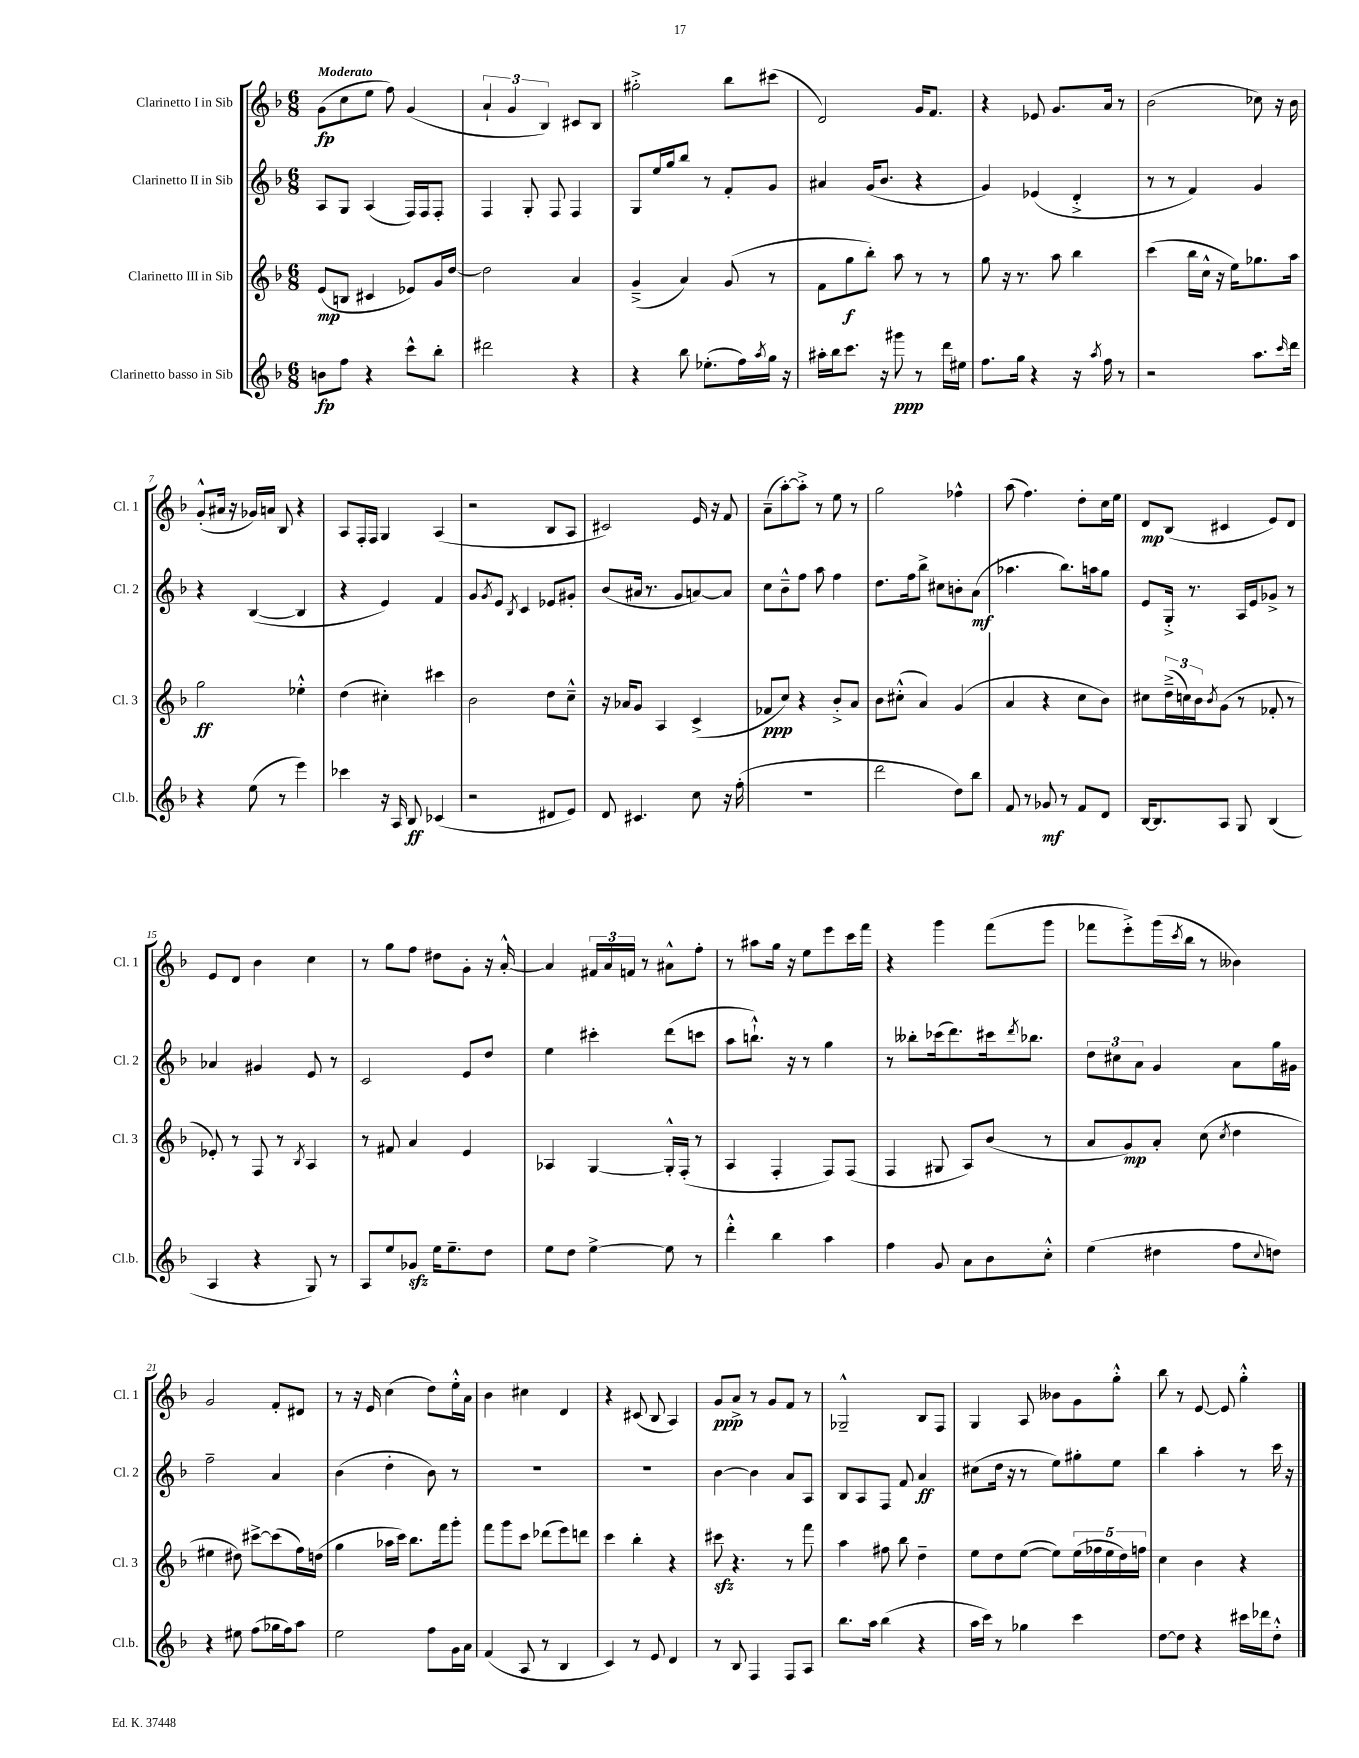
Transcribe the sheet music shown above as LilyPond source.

<<
\new StaffGroup <<
\new Staff = "s0" \with { instrumentName = "Clarinetto I in Sib" shortInstrumentName = "Cl. 1" } {
    \clef treble \key f \major \numericTimeSignature \time 6/8 \tempo "Moderato"
    g'8\fp( c''8 e''8 f''8) g'4( |
    \tuplet 3/2 { a'4-! g'4 bes4) } cis'8 bes8 |
    gis''2-.-> bes''8 cis'''8( |
    d'2) g'16 f'8. |
    r4 ees'8 g'8. a'16 r8 |
    bes'2( ces''8) r16 bes'16 |
    g'8-.-^( ais'16 r16 ges'16) a'16 bes8 r4 |
    a8 f16-. f16 g4 a4( |
    r2 bes8 a8 |
    cis'2) e'16 r16 f'8 |
    a'8--( a''8~-.) a''8-.-> r8 e''8 r8 |
    g''2 fes''4-^ |
    a''8( f''4.) d''8-. c''16 e''16 |
    d'8\mp bes8( cis'4 e'8) d'8 |
    e'8 d'8 bes'4 c''4 |
    r8 g''8 f''8 dis''8 g'8-. r16 a'16~-.-^ |
    a'4 \tuplet 3/2 { fis'16 a'16 f'16 } r8 ais'8-^ f''8-. |
    r8 ais''8 g''16 r16 e''8 e'''8 c'''16 f'''16 |
    r4 g'''4 f'''8( g'''8 |
    fes'''8 e'''8-.->) g'''16( \acciaccatura { c'''8 } bes''16 r8 beses'4) |
    g'2 f'8-. dis'8 |
    r8 r16 e'16 c''4( d''8) e''16-.-^ a'16 |
    bes'4 cis''4 d'4 |
    r4 cis'8( bes8 a4) |
    g'8\ppp a'8-> r8 g'8 f'8 r8 |
    ges2---^ bes8 f8 |
    g4 a8 beses'8 g'8 g''8-.-^ |
    bes''8 r8 e'8~ e'8 g''4-.-^ \bar "|." |
}
\new Staff = "s1" \with { instrumentName = "Clarinetto II in Sib" shortInstrumentName = "Cl. 2" } {
    \clef treble \key f \major \numericTimeSignature \time 6/8
    a8 g8 a4( f16) f16 f8-. |
    f4 g8-. f8 f4 |
    g8 e''16 g''16 bes''8 r8 f'8-. g'8 |
    ais'4 g'16( bes'8. r4 |
    g'4) ees'4( d'4-.-> |
    r8 r8 f'4) g'4 |
    r4 bes4~( bes4 |
    r4 e'4) f'4 |
    g'8 \acciaccatura { g'8 } e'8 \acciaccatura { bes8 } c'4 ees'8 gis'8-. |
    bes'8( ais'16 r8. g'8 a'8~) a'8 |
    c''8 bes'8---^ f''8 a''8 f''4 |
    d''8. f''16 bes''8-> cis''8 b'8-. a'8\mf( |
    aes''4. bes''8.) a''16 g''8 |
    e'8 g16-.-> r8. a16 e'16 ges'8-> r8 |
    aes'4 gis'4 e'8 r8 |
    c'2 e'8 d''8 |
    e''4 cis'''4-. d'''8( c'''8 |
    a''8 b''8.-!-^) r16 r8 g''4 |
    r8 beses''8-. ces'''16( d'''8.) cis'''16 \acciaccatura { d'''8 } bes''8. |
    \tuplet 3/2 { d''8 cis''8 a'8 } g'4 a'8 g''16 gis'16 |
    f''2-- a'4 |
    bes'4( d''4-. bes'8) r8 |
    R2. |
    R2. |
    bes'4~ bes'4 a'8 a8 |
    bes8 a8 f8 f'8 a'4\ff |
    cis''8( d''16 r16 r8 e''8) gis''8-. e''8 |
    bes''4 a''4-. r8 c'''16 r16 \bar "|." |
}
\new Staff = "s2" \with { instrumentName = "Clarinetto III in Sib" shortInstrumentName = "Cl. 3" } {
    \clef treble \key f \major \numericTimeSignature \time 6/8
    e'8\mp( b8 cis'4 ees'8) g'16 d''16~ |
    d''2 a'4 |
    g'4--->( a'4) g'8( r8 |
    f'8 g''8\f bes''8-.) a''8 r8 r8 |
    g''8 r16 r8. a''8 bes''4 |
    c'''4( bes''16 c''16-^ r16 e''16) ges''8. a''16 |
    g''2\ff ees''4-.-^ |
    d''4( cis''4-.) cis'''4 |
    bes'2 d''8 c''8---^ |
    r16 aes'16 g'8 a4 c'4->( |
    fes'8\ppp c''8) r4 bes'8-.-> a'8 |
    bes'8 cis''8-.-^( a'4) g'4( |
    a'4 r4 c''8 bes'8) |
    cis''8 \tuplet 3/2 { d''16--->( c''16) bes'16 } \acciaccatura { bes'8 } g'8( r8 fes'8-. r8 |
    ees'8-.) r8 f8 r8 \acciaccatura { bes8 } a4 |
    r8 fis'8 a'4 e'4 |
    aes4 g4~ g16-.-^ f16-.( r8 |
    a4 f4-. f8) f8( |
    f4 gis8 a8) bes'8( r8 |
    a'8 g'8\mp) a'8-. c''8( \acciaccatura { c''8 } d''4 |
    eis''4 dis''8) cis'''8~-> cis'''8( f''16) d''16( |
    g''4 aes''16 c'''16) bes''8. f'''16 g'''8-. |
    f'''8 g'''8 c'''8 des'''8( e'''8) d'''8 |
    c'''4 bes''4-. r4 |
    cis'''8\sfz r4. r8 f'''8 |
    a''4 fis''8 bes''8 d''4-- |
    e''8 d''8 e''8~( e''8) \tuplet 5/4 { e''16( fes''16 e''16 d''16) f''16 } |
    c''4 bes'4 r4 \bar "|." |
}
\new Staff = "s3" \with { instrumentName = "Clarinetto basso in Sib" shortInstrumentName = "Cl.b." } {
    \clef treble \key f \major \numericTimeSignature \time 6/8
    b'8\fp f''8 r4 c'''8-^ bes''8-. |
    dis'''2 r4 |
    r4 bes''8 ees''8.-.( f''16) \acciaccatura { a''8 } g''16 r16 |
    ais''16-. bes''16 c'''8. r16 gis'''8\ppp r8 d'''16 eis''16 |
    f''8. g''16 r4 r16 \acciaccatura { a''8 } f''16 r8 |
    r2 a''8. \grace { c'''16 } d'''16 |
    r4 e''8( r8 e'''4) |
    ces'''4 r16 a16 bes8\ff ces'4( |
    r2 dis'8 e'8) |
    d'8 cis'4. c''8 r16 f''16-.( |
    R2. |
    d'''2 d''8) bes''8 |
    f'8 r8 ges'8\mf r8 f'8 d'8 |
    bes16~ bes8. a8 g8 bes4( |
    a4 r4 g8) r8 |
    a8 e''8 ges'8\sfz e''16 e''8.-- d''8 |
    e''8 d''8 e''4~-> e''8 r8 |
    d'''4-.-^ bes''4 a''4 |
    f''4 g'8 a'8 bes'8 c''8-.-^ |
    e''4( dis''4 f''8 \appoggiatura { c''8 } d''8) |
    r4 eis''8 f''8( ges''16 f''16) a''8 |
    e''2 f''8 g'16 a'16 |
    f'4( a8 r8 bes4 |
    c'4) r8 e'8 d'4 |
    r8 bes8 f4 f8 a8 |
    bes''8. a''16 bes''4( r4 |
    a''16 c'''16) r8 ges''4 c'''4 |
    d''8~ d''8 r4 cis'''16 des'''16 d''8-.-^ \bar "|." |
}
>>
>>
